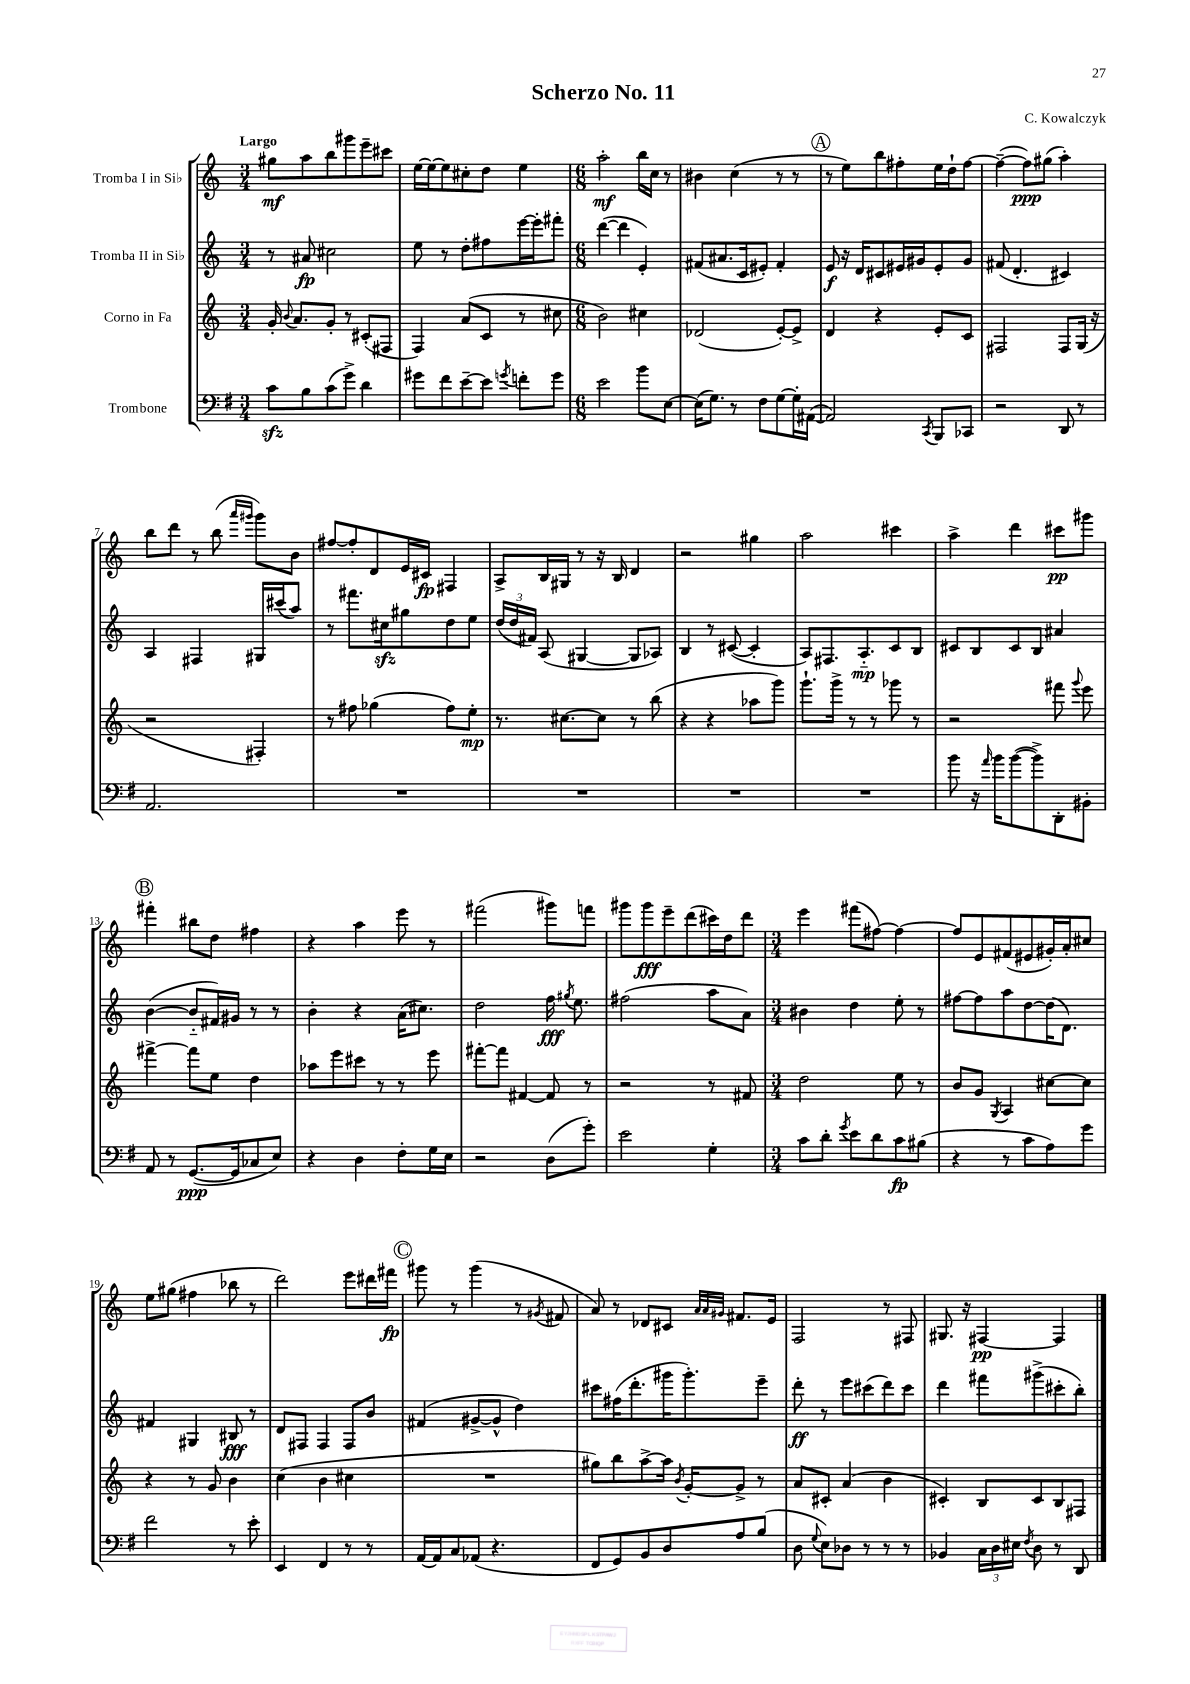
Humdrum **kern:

**kern	**kern	**kern	**kern
*staff4	*staff3	*staff2	*staff1
*clefF4	*clefG2	*clefG2	*clefG2
*k[f#]	*k[]	*k[]	*k[]
*M3/4	*M3/4	*M3/4	*M3/4
8c	16g'	8r	8gg#
.	8qqb	.	.
.	8.a	.	.
8B	.	8a#	8aa
(8c	8g'	2cc#	8bb
8g^)	8r	.	8ggg#
4d	(8c#'	.	8eee~
.	8F#	.	8ccc#
=	=	=	=
8g#	4F)	8ee	[16ee
.	.	.	16ee_
8f#	.	8r	8ee]
[8e~	(8a	8dd'	8cc#'
8e]	8c	8ff#	8dd
8qg	.	.	.
8f'	8r	[16eee	4ee
.	.	16eee']	.
8g	8cc#	8fff#'	.
=	=	=	=
*M6/8	*M6/8	*M6/8	*M6/8
2e	2b)	([4ddd	2aa'
.	.	4ddd]	.
8b	4cc#	4e')	16bb
.	.	.	16cc
[8E	.	.	8r
=	=	=	=
(16E]	(2d-	(8f#	4b#
8.G)	.	.	.
.	.	8.a#	.
8r	.	.	(4cc
.	.	16c	.
8F#	.	8e#')	.
[8G	[8e')	4f#'	8r
16G']	8e^]	.	8r
([16AA#	.	.	.
=	=	=	=
2AA#])	4d	8e	8r
.	.	16r	8ee)
.	.	16d	.
.	4r	8c#	8bb
.	.	16e#	8ff#'
.	.	16g#	.
8qCC	.	.	.
8BBB	8e'	8e#'	16ee
.	.	.	16dd`
8CC-	8c	8g#	[8ff#
=	=	=	=
2r	2F#	(8f#	(4ff#~_
.	.	4.d'	.
.	.	.	8ff#])
.	.	.	(8gg#
8DD	8F#	4c#)	4aa')
8r	(16G	.	.
.	16r	.	.
=	=	=	=
2.AA	2r	4A	8bb
.	.	.	8ddd
.	.	4F#	8r
.	.	.	(8bb
.	.	.	16qqaaa
.	.	.	16qqggg#
.	4F#')	16G#	8ggg#)
.	.	(16ccc#	.
.	.	8aa)	8b
=	=	=	=
2.r	8r	8r	[8ff#
.	8ff#	8.fff#	8ff#']
.	(4gg-	.	8d
.	.	16cc#	.
.	.	8gg#	16e
.	.	.	16c#
.	8ff#)	8dd	4F#
.	8ee'	8ee	.
=	=	=	=
2.r	8.r	(24dd	8A^
.	.	24dd	.
.	.	24f#)	.
.	.	(8A	16B
.	[8.cc#	.	16G#
.	.	[4G#	8r
.	8cc#]	.	16r
.	.	.	16B
.	8r	8G#]	4d
.	(8bb	8A-)	.
=	=	=	=
2.r	4r	4B	2r
.	4r	8r	.
.	.	([8c#	.
.	8aa-	4c#']	4gg#
.	8ggg)	.	.
=	=	=	=
2.r	8.ggg`	8A)	2aa
.	.	8.F#	.
.	16ggg^	.	.
.	8r	.	.
.	.	8.A'~	.
.	8r	.	.
.	8ggg-	8c	4ccc#
.	8r	8B	.
=	=	=	=
8b	2r	8c#	4aa^
16r	.	8B	.
16qqa	.	.	.
16b	.	.	.
([8b	.	8c#	4ddd
8b^])	.	8B	.
8DD'	8fff#	4a#	8ccc#
.	8qqggg	.	.
8BB#'	8eee	.	8ggg#
=	=	=	=
8AA	[4fff#^	([4b	4fff#'
8r	.	.	.
([8.GG	8fff#]	8b'~]	8bb#
.	8ee	16f#)	8dd
16GG]	.	16g#	.
8C-	4dd	8r	4ff#
8E)	.	8r	.
=	=	=	=
4r	8aa-	4b'	4r
.	8eee	.	.
4D	8ccc#	4r	4aa
.	8r	.	.
8F#'	8r	(16a	8eee
.	.	8.cc#)	.
16G	8eee	.	8r
16E	.	.	.
=	=	=	=
2r	[8fff#'	2dd	(2fff#
.	8fff#]	.	.
.	[4f#	.	.
(8D	8f#]	16ff	8ggg#)
.	.	8qgg#	.
.	.	8.ee	.
8g')	8r	.	8fff
=	=	=	=
2e	2r	(2ff#	8ggg#
.	.	.	8ggg#
.	.	.	8eee~
.	.	.	(8ddd
4G'	8r	8aa	16ccc#)
.	.	.	16dd
.	8f#	8a)	8ddd
=	=	=	=
*M3/4	*M3/4	*M3/4	*M3/4
8c	2dd	4b#	4eee
8d'	.	.	.
8qg	.	.	.
8e	.	4dd	(8fff#
8d	.	.	[8ff#)
8c	8ee	8ee'	4ff#_
(8B#	8r	8r	.
=	=	=	=
4r	8b	[8ff#	8ff#]
.	8g	8ff#]	8e
.	8qG	.	.
8r	4A	8aa	(8f#
8c	.	[8dd	8e#
8A)	[8cc#	(16dd]	16g#')
.	.	8.d)	16a'
8g	8cc#]	.	8cc#
=	=	=	=
2f#	4r	4f#	8ee
.	.	.	(8gg#
.	8r	4G#	4ff#
.	8g	.	.
8r	4b	8B#	8bb-
8e'	.	8r	8r
=	=	=	=
4EE	(4cc	8d	2ddd)
.	.	8F#	.
4FF#	4b	4F#	.
8r	4cc#	8F#	8eee
8r	.	8b	16ddd#
.	.	.	16fff#
=	=	=	=
[16AA	2.r	(4f#	8ggg#
16AA]	.	.	.
8C	.	.	8r
(8AA-	.	[8g#^	(4ggg#
4.r	.	8g#^^]	.
.	.	4dd)	8r
.	.	.	8qg#
.	.	.	8f#
=	=	=	=
8FF#	8gg#)	8ccc#	8a)
8GG)	8bb	(16ff#	8r
.	.	8.ddd'	.
8BB	[8aa^	.	8d-
8D	16aa]	16ggg#	8c#
.	8qb	.	.
.	[16g'	8.ggg#')	.
.	.	.	32qqa
.	.	.	32qqa
.	.	.	32qqg#
8A	8g^]	.	8.f#
(8B	8r	8eee~	.
.	.	.	16e
=	=	=	=
8D	8a	8ddd'	2F
8qqG	.	.	.
8E)	8c#'	8r	.
8D-	(4a	8eee	.
8r	.	(8ccc#	.
8r	4b	8ddd)	8r
8r	.	8ccc#	8F#
=	=	=	=
4BB-	4c#')	4ddd	8.G#
.	.	.	16r
24C	8B	8fff#	[4F#
24D	.	.	.
24E#	.	.	.
8qF#	.	.	.
8D	8c#	(8ggg#^	.
8r	8B	8ccc#'	4F#]
8DD	8F#	8bb')	.
==	==	==	==
*-	*-	*-	*-
